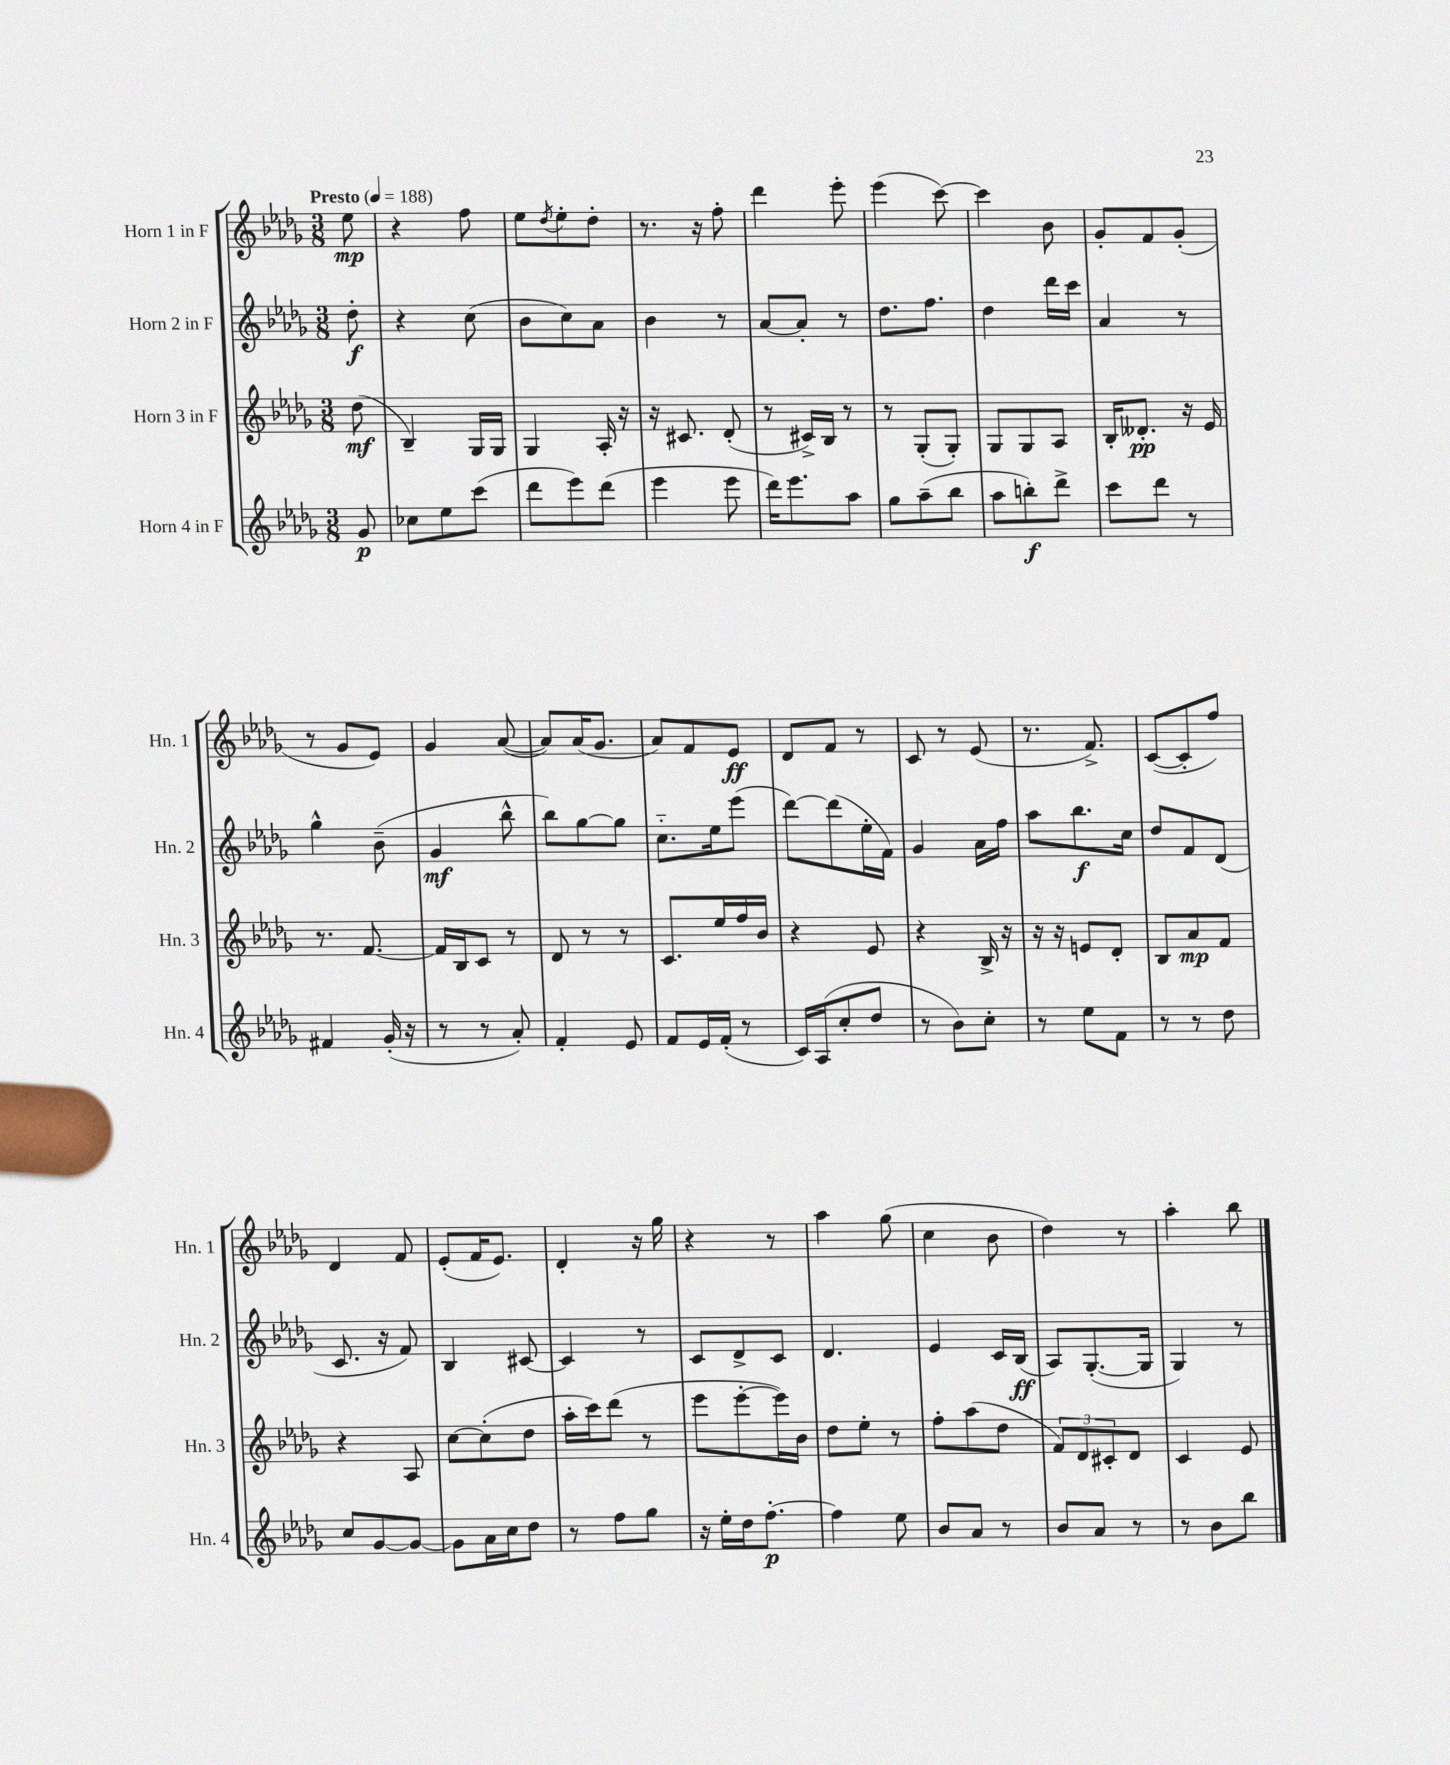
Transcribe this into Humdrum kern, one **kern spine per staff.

**kern	**dynam	**kern	**dynam	**kern	**dynam	**kern	**dynam
*part4	*part4	*part3	*part3	*part2	*part2	*part1	*part1
*staff4	*staff4	*staff3	*staff3	*staff2	*staff2	*staff1	*staff1
*I"Horn 4 in F	*	*I"Horn 3 in F	*	*I"Horn 2 in F	*	*I"Horn 1 in F	*
*I'Hn. 4	*	*I'Hn. 3	*	*I'Hn. 2	*	*I'Hn. 1	*
*clefG2	*	*clefG2	*	*clefG2	*	*clefG2	*
*k[b-e-a-d-g-]	*	*k[b-e-a-d-g-]	*	*k[b-e-a-d-g-]	*	*k[b-e-a-d-g-]	*
*M3/8	*	*M3/8	*	*M3/8	*	*M3/8	*
*MM188	*	*MM188	*	*MM188	*	*MM188	*
=	=	=	=	=	=	=	=
!	!	!	!	!	!	!LO:TX:a:B:t=Presto	!
8g-/	p	(8dd-\	mf	8dd-'\	f	8ee-\	mp
=1	=1	=1	=1	=1	=1	=1	=1
8cc-X\L	.	4B-~/)	.	4r	.	4r	.
8ee-\	.	.	.	.	.	.	.
(8ccc\J	.	16G-/LL	.	(8cc\	.	8ff\	.
.	.	16G-/JJ	.	.	.	.	.
=2	=2	=2	=2	=2	=2	=2	=2
8ddd-\L	.	4G-/	.	8b-\L	.	8ee-\L	.
.	.	.	.	.	.	8qdd-/	.
8eee-\)	.	.	.	8cc\)	.	8ee-'\	.
(8ddd-\J	.	16A-'/	.	8a-\J	.	8dd-'\J	.
.	.	16r	.	.	.	.	.
=3	=3	=3	=3	=3	=3	=3	=3
4eee-\	.	16r	.	4b-\	.	8.r	.
.	.	8.c#X/	.	.	.	.	.
.	.	.	.	.	.	16r	.
8eee-\	.	(8d-'/	.	8r	.	8ff'\	.
=4	=4	=4	=4	=4	=4	=4	=4
16ddd-\KL)	.	8r	.	[8a-/L	.	4ddd-\	.
8.eee-\	.	.	.	.	.	.	.
.	.	16c#X^/LL)	.	8a-'/J]	.	.	.
.	.	16B-/JJ	.	.	.	.	.
8aa-\J	.	8r	.	8r	.	8eee-'\	.
=5	=5	=5	=5	=5	=5	=5	=5
8gg-\L	.	8r	.	8.dd-\L	.	(4eee-\	.
(8aa-~\	.	(8G-'/L	.	.	.	.	.
.	.	.	.	8.ff\J	.	.	.
8bb-\J	.	8G-'/J)	.	.	.	[8ccc\)	.
=6	=6	=6	=6	=6	=6	=6	=6
8aa-\L	.	8G-/L	.	4dd-\	.	4ccc\]	.
8bbn'\)	f	8G-/	.	.	.	.	.
8ddd-^\J	.	8A-/J	.	16ddd-\LL	.	8b-\	.
.	.	.	.	16ccc\JJ	.	.	.
=7	=7	=7	=7	=7	=7	=7	=7
8ccc\L	.	16B-'/KL	.	4a-/	.	8g-'/L	.
.	.	8.d--X'/J	pp	.	.	.	.
8ddd-\J	.	.	.	.	.	8f/	.
8r	.	16r	.	8r	.	(8g-'/J	.
.	.	16e-/	.	.	.	.	.
!!LO:LB:g=z
=8	=8	=8	=8	=8	=8	=8	=8
4f#X/	.	8.r	.	4gg-^^\	.	8r	.
.	.	.	.	.	.	8g-/L	.
.	.	[8.f/	.	.	.	.	.
(16g-'/	.	.	.	(8b-~\	.	8e-/J)	.
16r	.	.	.	.	.	.	.
=9	=9	=9	=9	=9	=9	=9	=9
8r	.	16f/LL]	.	4g-/	mf	4g-/	.
.	.	16B-/J	.	.	.	.	.
8r	.	8c/J	.	.	.	.	.
8a-'/)	.	8r	.	8bb-^^\	.	([8a-/	.
=10	=10	=10	=10	=10	=10	=10	=10
4f'/	.	8d-/	.	8bb-\L)	.	8a-/L])	.
.	.	8r	.	[8gg-\	.	(16a-/K	.
.	.	.	.	.	.	8.g-/J	.
8e-/	.	8r	.	8gg-\J]	.	.	.
=11	=11	=11	=11	=11	=11	=11	=11
8f/L	.	8.c/L	.	8.cc\L	.	8a-/L)	.
16e-/L	.	.	.	.	.	8f/	.
(16f'/JJ	.	16ee-/L	.	16ee-\k	.	.	.
8r	.	16ff/	.	(8eee-\J	.	8e-/J	ff
.	.	16b-/JJ	.	.	.	.	.
=12	=12	=12	=12	=12	=12	=12	=12
16c/LL)	.	4r	.	[8ddd-\L)	.	8d-/L	.
(16A-/J	.	.	.	.	.	.	.
8cc'/	.	.	.	(8ddd-\]	.	8f/J	.
8dd-/J	.	8e-/	.	16ee-'\L	.	8r	.
.	.	.	.	16f\JJ)	.	.	.
=13	=13	=13	=13	=13	=13	=13	=13
8r	.	4r	.	4g-/	.	8c/	.
8b-\L)	.	.	.	.	.	8r	.
8cc'\J	.	16B-^/	.	16a-\LL	.	(8e-/	.
.	.	16r	.	16ff\JJ	.	.	.
=14	=14	=14	=14	=14	=14	=14	=14
8r	.	16r	.	8aa-\L	.	8.r	.
.	.	16r	.	.	.	.	.
8ee-\L	.	8en/L	.	8.bb-\	f	.	.
.	.	.	.	.	.	8.f^/)	.
8f\J	.	8d-'/J	.	.	.	.	.
.	.	.	.	16cc\Jk	.	.	.
=15	=15	=15	=15	=15	=15	=15	=15
8r	.	8B-/L	.	8dd-/L	.	([8c/L	.
8r	.	8a-/	mp	8f/	.	8c'/]	.
8dd-\	.	8f/J	.	(8d-/J	.	8ff/J)	.
!!LO:LB:g=z
=16	=16	=16	=16	=16	=16	=16	=16
8cc/L	.	4r	.	8.c/	.	4d-/	.
[8g-/	.	.	.	.	.	.	.
.	.	.	.	16r	.	.	.
8g-/J_	.	8A-/	.	8f/)	.	8f/	.
=17	=17	=17	=17	=17	=17	=17	=17
8g-\L]	.	[8cc\L	.	4B-/	.	(8e-'/L	.
16a-\L	.	(8cc'\]	.	.	.	16f/K	.
16cc\J	.	.	.	.	.	8.e-/J)	.
8dd-\J	.	8dd-\J	.	[8c#X/	.	.	.
=18	=18	=18	=18	=18	=18	=18	=18
8r	.	16aa-'\LL	.	4c#/]	.	4d-'/	.
.	.	16ccc\J)	.	.	.	.	.
8ff\L	.	(8ddd-\J	.	.	.	.	.
8gg-\J	.	8r	.	8r	.	16r	.
.	.	.	.	.	.	16gg-\	.
=19	=19	=19	=19	=19	=19	=19	=19
16r	.	8eee-\L	.	8c/L	.	4r	.
16ee-'\LL	.	.	.	.	.	.	.
16dd-\J	.	[8eee-'\	.	8d-^/	.	.	.
[8.ff'\J	p	.	.	.	.	.	.
.	.	16eee-\L])	.	8c/J	.	8r	.
.	.	16b-\JJ	.	.	.	.	.
=20	=20	=20	=20	=20	=20	=20	=20
4ff\]	.	8dd-\L	.	4.d-/	.	4aa-\	.
.	.	8ee-'\J	.	.	.	.	.
8ee-\	.	8r	.	.	.	(8gg-\	.
=21	=21	=21	=21	=21	=21	=21	=21
8b-/L	.	8ff'\L	.	4e-/	.	4cc\	.
8a-/J	.	(8aa-\	.	.	.	.	.
8r	.	8dd-\J	.	16c/LL	.	8b-\	.
.	.	.	.	(16B-/JJ	ff	.	.
=22	=22	=22	=22	=22	=22	=22	=22
8b-/L	.	12f/L)	.	8A-/L)	.	4dd-\)	.
.	.	12d-/	.	.	.	.	.
8a-/J	.	.	.	([8.G-'/	.	.	.
.	.	12c#X'/	.	.	.	.	.
8r	.	8d-/J	.	.	.	8r	.
.	.	.	.	16G-/Jk]	.	.	.
=23	=23	=23	=23	=23	=23	=23	=23
8r	.	4c/	.	4G-/)	.	4aa-'\	.
8b-\L	.	.	.	.	.	.	.
8bb-\J	.	8e-/	.	8r	.	8bb-\	.
==	==	==	==	==	==	==	==
*-	*-	*-	*-	*-	*-	*-	*-
